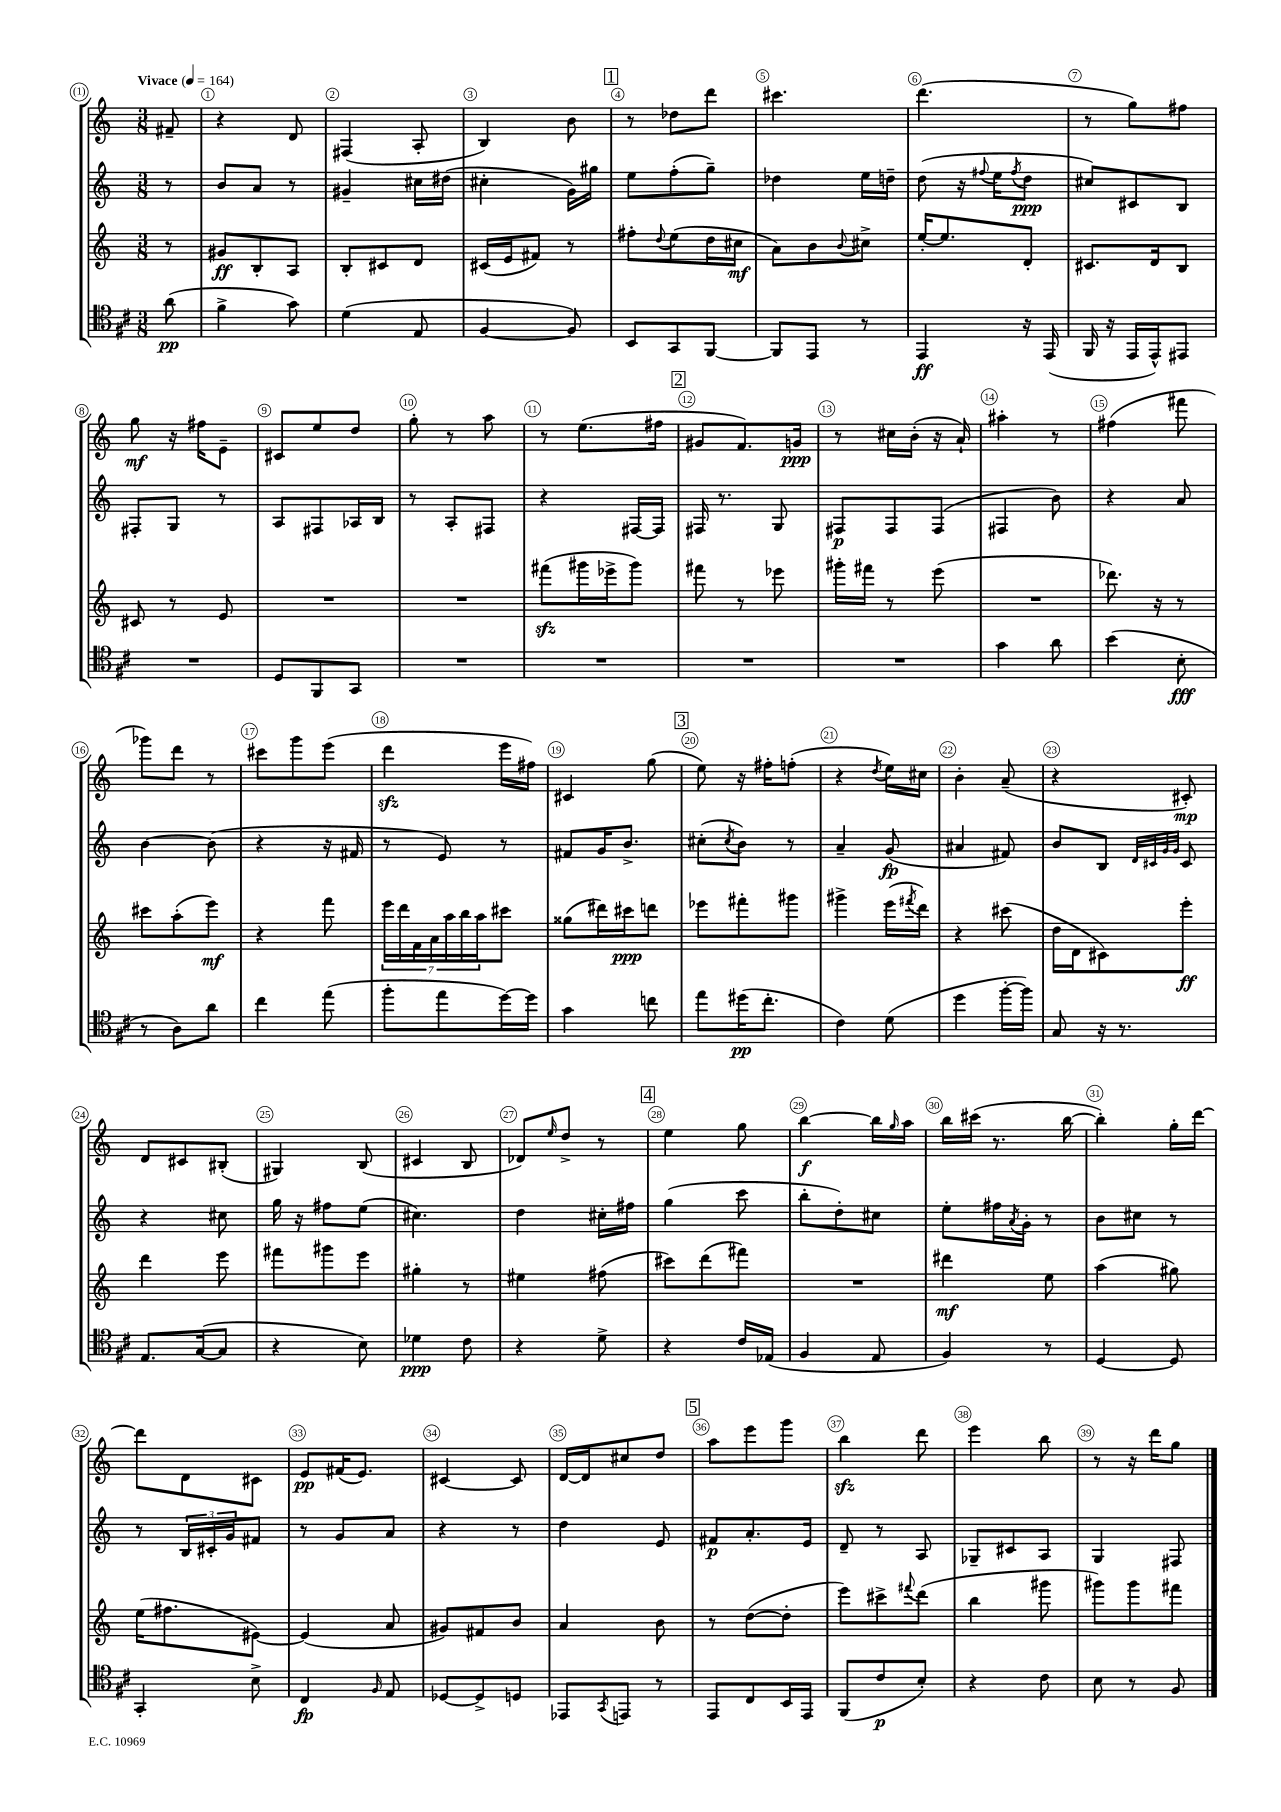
<<
\new StaffGroup <<
\new Staff = "s0" {
    \clef treble \key c \major \numericTimeSignature \time 3/8 \partial 8 \tempo "Vivace" 4 = 164
    fis'8-- |
    r4 d'8 |
    fis4( a8-. |
    b4) b'8 |
    \mark \markup { \box "1" } r8 des''8 d'''8 |
    cis'''4. |
    d'''4.( |
    r8 g''8) fis''8 |
    g''8\mf r16 fis''16 e'8-- |
    cis'8 e''8 d''8 |
    g''8-. r8 a''8 |
    r8 e''8.( fis''16 |
    \mark \markup { \box "2" } gis'8 f'8.) g'16\ppp |
    r8 cis''16 b'16-.( r16 a'16-!) |
    ais''4-. r8 |
    fis''4( fis'''8 |
    ges'''8) d'''8 r8 |
    cis'''8 g'''8 e'''8( |
    d'''4\sfz e'''16 fis''16) |
    cis'4 g''8( |
    \mark \markup { \box "3" } e''8) r16 fis''16-. f''8-.( |
    r4 \acciaccatura { d''8 } e''16) cis''16 |
    b'4-. a'8--( |
    r4 cis'8-.\mp) |
    d'8 cis'8 bis8-.( |
    gis4) b8( |
    cis'4 b8 |
    des'8) \grace { e''16 } d''8-> r8 |
    \mark \markup { \box "4" } e''4 g''8 |
    b''4~\f b''16 \grace { g''16 } a''16 |
    b''16 cis'''16( r8. b''16~ |
    b''4-.) g''16-. d'''16~ |
    d'''8 d'8 cis'8 |
    e'8\pp fis'16( e'8.) |
    cis'4~ cis'8 |
    d'16~ d'16 cis''8 d''8 |
    \mark \markup { \box "5" } a''8 e'''8 g'''8 |
    b''4\sfz d'''8 |
    e'''4 b''8 |
    r8 r16 d'''16 g''8 \bar "|." |
}
\new Staff = "s1" {
    \clef treble \key c \major \numericTimeSignature \time 3/8 \partial 8
    r8 |
    b'8 a'8 r8 |
    gis'4-- cis''16 dis''16( |
    cis''4-. g'16) gis''16 |
    \mark \markup { \box "1" } e''8 f''8-.( g''8--) |
    des''4 e''16 d''16-- |
    d''8( r16 \appoggiatura { fis''8 } e''16 \acciaccatura { fis''8 } d''8\ppp |
    cis''8) cis'8 b8 |
    fis8-. g8 r8 |
    a8 fis8 aes16 b16 |
    r8 a8-. fis8 |
    r4 fis16~ fis16 |
    \mark \markup { \box "2" } fis16 r8. g8 |
    fis8\p fis8 fis8( |
    fis4 b'8) |
    r4 a'8 |
    b'4~ b'8( |
    r4 r16 fis'16 |
    r8 e'8) r8 |
    fis'8 g'16 b'8.-> |
    \mark \markup { \box "3" } cis''8-.( \acciaccatura { cis''8 } b'8) r8 |
    a'4-- g'8\fp( |
    ais'4 fis'8) |
    b'8 b8 \grace { d'32 cis'32 g'32 g'32 } cis'8 |
    r4 cis''8 |
    g''16 r16 fis''8 e''8( |
    cis''4.) |
    d''4 cis''16-. fis''16 |
    \mark \markup { \box "4" } g''4( c'''8 |
    b''8-. d''8-.) cis''8 |
    e''8-. fis''16 \acciaccatura { a'8 } g'16-. r8 |
    b'8 cis''8 r8 |
    r8 \tuplet 3/2 { b16 cis'16-. g'16 } fis'8 |
    r8 g'8 a'8 |
    r4 r8 |
    d''4 e'8 |
    \mark \markup { \box "5" } fis'8\p a'8.-. e'16 |
    d'8-- r8 a8 |
    ges8-- cis'8 a8 |
    g4 fis8 \bar "|." |
}
\new Staff = "s2" {
    \clef treble \key c \major \numericTimeSignature \time 3/8 \partial 8
    r8 |
    gis'8\ff b8-. a8 |
    b8-. cis'8 d'8 |
    cis'16( e'16 fis'8) r8 |
    \mark \markup { \box "1" } fis''8-. \appoggiatura { d''8 } e''8( d''16 cis''16\mf |
    a'8) b'8 \appoggiatura { b'8 } cis''8-> |
    e''16~-. e''8. d'8-. |
    cis'8. d'16 b8 |
    cis'8 r8 e'8 |
    R4. |
    R4. |
    fis'''8\sfz( gis'''16 ees'''16-> gis'''8) |
    \mark \markup { \box "2" } fis'''8 r8 ees'''8 |
    gis'''16-. fis'''16 r8 e'''8( |
    R4. |
    des'''8.) r16 r8 |
    cis'''8 a''8-.( e'''8\mf) |
    r4 f'''8 |
    \tuplet 7/4 { e'''16 d'''16 f'16 a'16 a''16 b''16 a''16 } cis'''8 |
    gisis''8( dis'''16) cis'''16\ppp d'''8 |
    \mark \markup { \box "3" } ees'''8 fis'''8-. gis'''8 |
    gis'''4-> e'''16( \acciaccatura { fis'''8 } d'''16) |
    r4 cis'''8( |
    d''16 d'16 cis'8) e'''8-.\ff |
    d'''4 e'''8 |
    fis'''8 gis'''8 e'''8 |
    gis''4-. r8 |
    eis''4 fis''8( |
    \mark \markup { \box "4" } cis'''8) d'''8( fis'''8) |
    R4. |
    dis'''4\mf e''8 |
    a''4( gis''8) |
    e''16( fis''8. eis'8~) |
    eis'4( a'8 |
    gis'8) fis'8 b'8 |
    a'4 b'8 |
    \mark \markup { \box "5" } r8 d''8~( d''8-. |
    e'''8) cis'''8-> \appoggiatura { fis'''8 } d'''8( |
    b''4 gis'''8 |
    gis'''8) gis'''8 fis'''8 \bar "|." |
}
\new Staff = "s3" {
    \clef tenor \key d \major \numericTimeSignature \time 3/8 \partial 8
    a'8\pp( |
    fis'4-> g'8) |
    d'4( e8 |
    fis4~ fis8) |
    \mark \markup { \box "1" } b,8 g,8 fis,8~ |
    fis,8 e,8 r8 |
    e,4\ff r16 e,16( |
    fis,16 r16 e,16 e,16-^) eis,8 |
    R4. |
    d8 fis,8 g,8 |
    R4. |
    R4. |
    \mark \markup { \box "2" } R4. |
    R4. |
    g'4 a'8 |
    b'4( b8-.\fff |
    r8 a8) a'8 |
    cis''4 e''8( |
    fis''8-. e''8 d''16~) d''16 |
    g'4 c''8 |
    \mark \markup { \box "3" } e''8 dis''16\pp( cis''8.-. |
    cis'4) d'8( |
    d''4 fis''16~-. fis''16) |
    g8 r16 r8. |
    e8. g16~( g8 |
    r4 b8) |
    des'4\ppp cis'8 |
    r4 d'8-> |
    \mark \markup { \box "4" } r4 cis'16 ees16( |
    fis4 e8 |
    fis4) r8 |
    d4~ d8 |
    g,4-. b8-> |
    cis4\fp \grace { fis16 } e8 |
    des8~ des8-> d8 |
    ees,8 \acciaccatura { g,8 } e,8 r8 |
    \mark \markup { \box "5" } e,8 cis8 b,16 e,16 |
    fis,8( cis'8\p b8-.) |
    r4 cis'8 |
    b8 r8 fis8 \bar "|." |
}
>>
>>
\layout { \context { \Score \override BarNumber.break-visibility = ##(#f #t #t) barNumberVisibility = #all-bar-numbers-visible \override BarNumber.stencil = #(make-stencil-circler 0.1 0.3 ly:text-interface::print) } }
